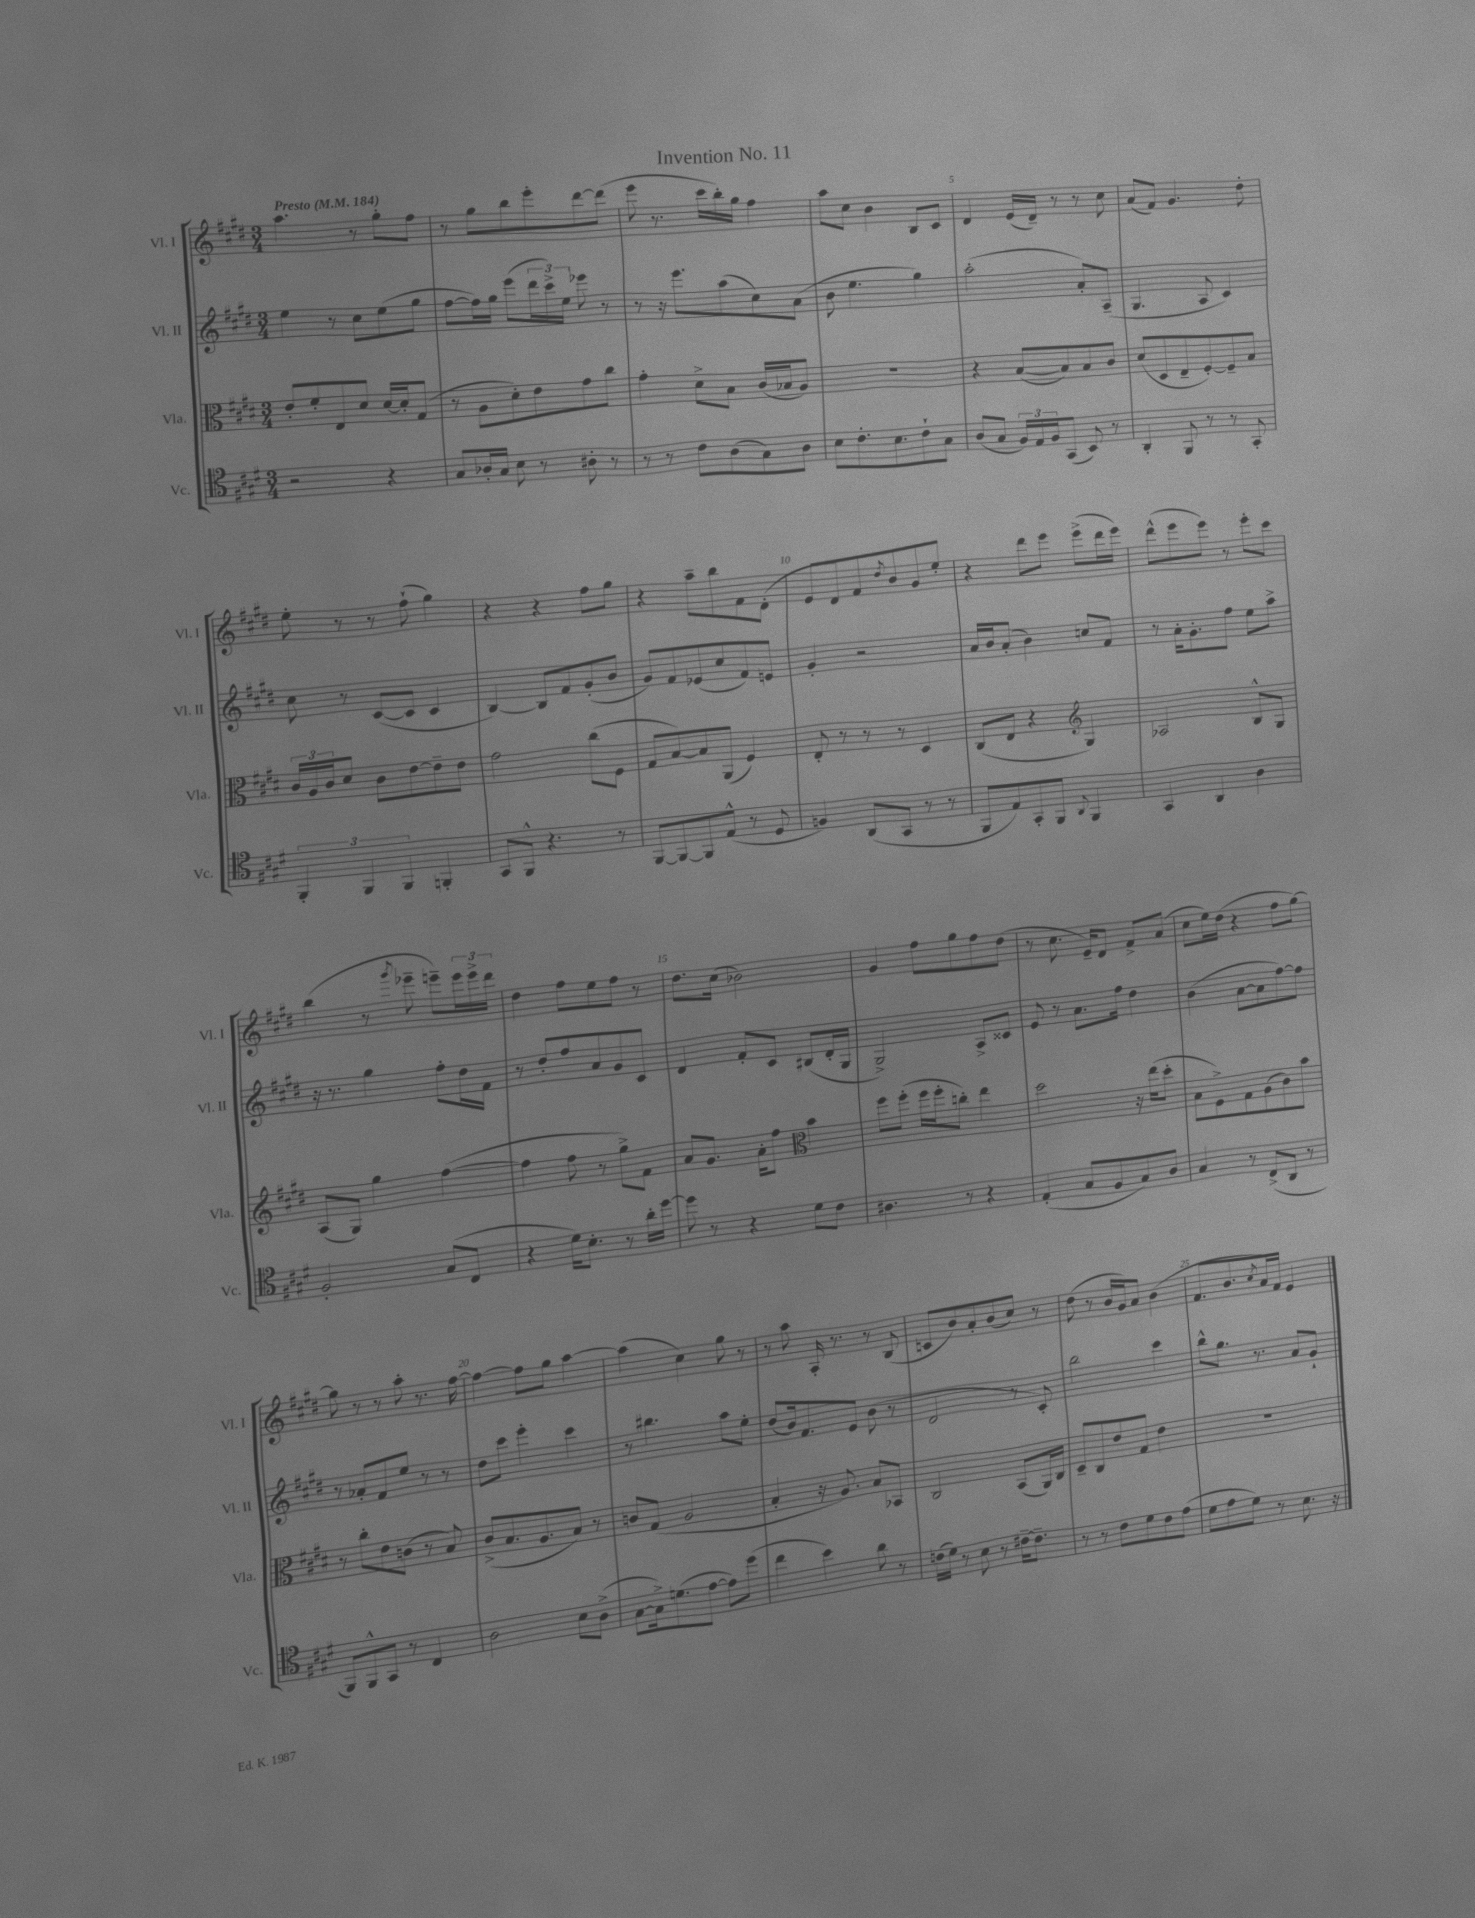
\header { title = "Invention No. 11" }
<<
\new StaffGroup <<
\new Staff = "s0" \with { instrumentName = "Vl. I" shortInstrumentName = "Vl. I" } {
    \clef treble \key e \major \numericTimeSignature \time 3/4 \tempo "Presto" 4 = 184
    a''4. r8 gis''8-. fis''8 |
    r8 gis''8 b''8 e'''8-. dis'''8~ dis'''8( |
    e'''8 r8. cis'''16 b''16-.) gis''16 fis''4 |
    a''8 cis''8 b'4 b8 cis'8 |
    dis'4 e'16( dis'16--) r8 r8 cis''8 |
    a'8( fis'8) gis'4. dis''8-. |
    e''8-. r8 r8 fis''8-!( gis''4) |
    r4 r4 fis''8 gis''8 |
    r4 a''8-- b''8 fis'8 dis'8-.( |
    e'8 dis'8) fis'8 \acciaccatura { dis''8 } b'8 gis'8 e''8-. |
    r4 dis'''8 e'''8 e'''8->( dis'''16 e'''16) |
    dis'''8-^( e'''8 e'''8) r8 e'''8-. cis'''8 |
    b''4( r8 \acciaccatura { gis'''8 } ees'''8-- e'''8--) \tuplet 3/2 { e'''16 e'''16-> dis'''16 } |
    dis''4 fis''8 e''8 fis''8 r8 |
    dis''8. cis''16( bes'2) |
    gis'4 fis''8 gis''8 fis''8 dis''8( |
    r8 cis''8. e'16--) dis'8 fis'8-> a'8( |
    cis''8 e''16) dis''16( r4 fis''8 gis''8~) |
    gis''8 r8 r8 a''8-. r8. fis''16~ |
    fis''4~ fis''8 gis''8 a''4~ |
    a''4( cis''4) gis''8 r8 |
    r8 a''8 a16-. r8. r8 b8( |
    c'8 b'8) a'8-. b'8( cis''8) r8 |
    dis''8( r8 b'16 gis'16) a'8 b'4( |
    fis'8. b'8. \acciaccatura { cis''8 } a'16) fis'16 e'4 \bar "|." |
}
\new Staff = "s1" \with { instrumentName = "Vl. II" shortInstrumentName = "Vl. II" } {
    \clef treble \key e \major \numericTimeSignature \time 3/4
    e''4 r8 cis''8 e''8( gis''8 |
    fis''8~ fis''16) gis''16 e'''8( \tuplet 3/2 { dis'''16 cis'''16->) e''16 } ees'''8 r8 |
    r8 r16 e'''8. a''8( cis''8) a'8( |
    b'8 e''4. gis''4) |
    a''2-.( a'8-.) a8--( |
    gis4. a8 cis'4) |
    cis''8 r8 cis'8~( cis'8 cis'4 |
    b4~) b8 fis'8 gis'8-.( b'8 |
    gis'8) fis'8 ees'8( cis''8 fis'8) e'8 |
    gis'4-. r2 |
    a'16 b'16 a'8-.( b'4) c''8 fis'8 |
    r8 a'16-. gis'8.-. fis''8 e''8 a''8-> |
    r16 r8. gis''4 fis''8-. dis''16 fis'16 |
    r8 dis''8-. fis''8 a'8 gis'8 cis'8 |
    dis'4 fis'8-. cis'8 bis8( dis'16-. gis16 |
    gis2->) a8-> cisis'8 |
    e'8 r8 a'8. fis''16 dis''4 |
    b'4( a'8~ a'8 fis''8~) fis''8 |
    r8 aes'8-. fis'8 e''8 r8 r8 |
    dis''8 cis'''8 e'''4-. cis'''4 |
    r8 bis''4. a''8 e''8-. |
    dis''8( b'16) fis'8. e'8 b'8( r8 |
    dis'2 r8 cis'8-.) |
    b''2 cis'''4 |
    b''8-^ gis''8. r8. a'8 gis'8-! \bar "|." |
}
\new Staff = "s2" \with { instrumentName = "Vla." shortInstrumentName = "Vla." } {
    \clef alto \key e \major \numericTimeSignature \time 3/4
    e'8-. fis'8-. e8 dis'8 dis'16~ dis'16-. gis8( |
    r8 a8 dis'8-.) e'8 gis'8 cis''8 |
    gis'4-. dis'8-> b8 cis'16( bes16 a8) |
    R2. |
    r4 b8~( b8) b8 cis'8 |
    dis'8( dis8 e8-- fis8~-.) fis8-- b8 |
    \tuplet 3/2 { cis'16 a16 cis'16 } dis'8 cis'8 e'8~ e'8-- e'8 |
    gis'2 cis''8( fis8 |
    gis8 b8~) b8 a,8( fis4) |
    e8-. r8 r8 r8 dis4 |
    cis8( e8 r4 \clef treble gis4) |
    aes2 b8-^ gis8 |
    a8( gis8) gis''4 fis''4~( |
    fis''4 fis''8 r8 gis''8->) fis'8 |
    a'8 gis'8. a'16-. fis''8 \clef alto b'4 |
    fis''8 fis''8-.( fis''16 fis''16-. c''8-.) e''4 |
    dis''2 r16 e''16( dis''8-. |
    b8 fis8->) gis8 a8( cis'8) b'8 |
    r8 cis''8-. e'8 c'8( r8 b8) |
    cis'8->( b8. a8. b8) r8 |
    c'8 gis8( a2 |
    b4-. r16 a8.) b8 bes,8 |
    cis2 b,8( a,16) cis16 |
    dis8-- cis8 e'8 gis8 e'4 |
    R2. \bar "|." |
}
\new Staff = "s3" \with { instrumentName = "Vc." shortInstrumentName = "Vc." } {
    \clef tenor \key e \major \numericTimeSignature \time 3/4
    r2 r4 |
    gis8 aes16-. gis16 b8 r8 ais8-. r8 |
    r8 r8 cis'8 a8( gis8) a8 |
    b8 cis'8.-. b8. cis'8-! gis8 |
    a8( gis8 \tuplet 3/2 { fis16) e16 fis16 } gis,8( b,8) r8 |
    a,4-. fis,8 r8 r8 gis,8-. |
    \tuplet 3/2 { fis,4-. fis,4 fis,4 } f,4-. |
    gis,8 fis,8-^ r4. r8 |
    fis,8~ fis,8~ fis,8 e8-^( r8 dis8 |
    f4) a,8( gis,8 r8 r8 |
    fis,8 e8) gis,8-. fis,8 \appoggiatura { a,8 } fis,4 |
    gis,4 a,4 a4 |
    fis2-. gis8( cis8 |
    r4 dis'16) b8.-. r8 a'16-. dis''16~ |
    dis''8 r8 r4 dis'8 cis'8 |
    ais4. r8 r4 |
    e4-.( gis8 fis8 gis8) a8 |
    gis4 r8 cis8->( a,8 r8 |
    fis,8) fis,8-^ gis,8 r8 cis4 |
    a2 b8 a8->( |
    gis8~ gis16->) d'8.( e'8~ e'8) dis''8( |
    cis''4 b'4) a'8 r8 |
    c'16( dis'16) r8 b8 r8 cis'16~-- cis'8.-- |
    r8 r8 cis'8 dis'8 cis'8 e'8( |
    dis'8 e'8 dis'8) r8 b8. r16 \bar "|." |
}
>>
>>
\layout { \context { \Score \override BarNumber.break-visibility = ##(#f #t #t) barNumberVisibility = #(every-nth-bar-number-visible 5) } }
